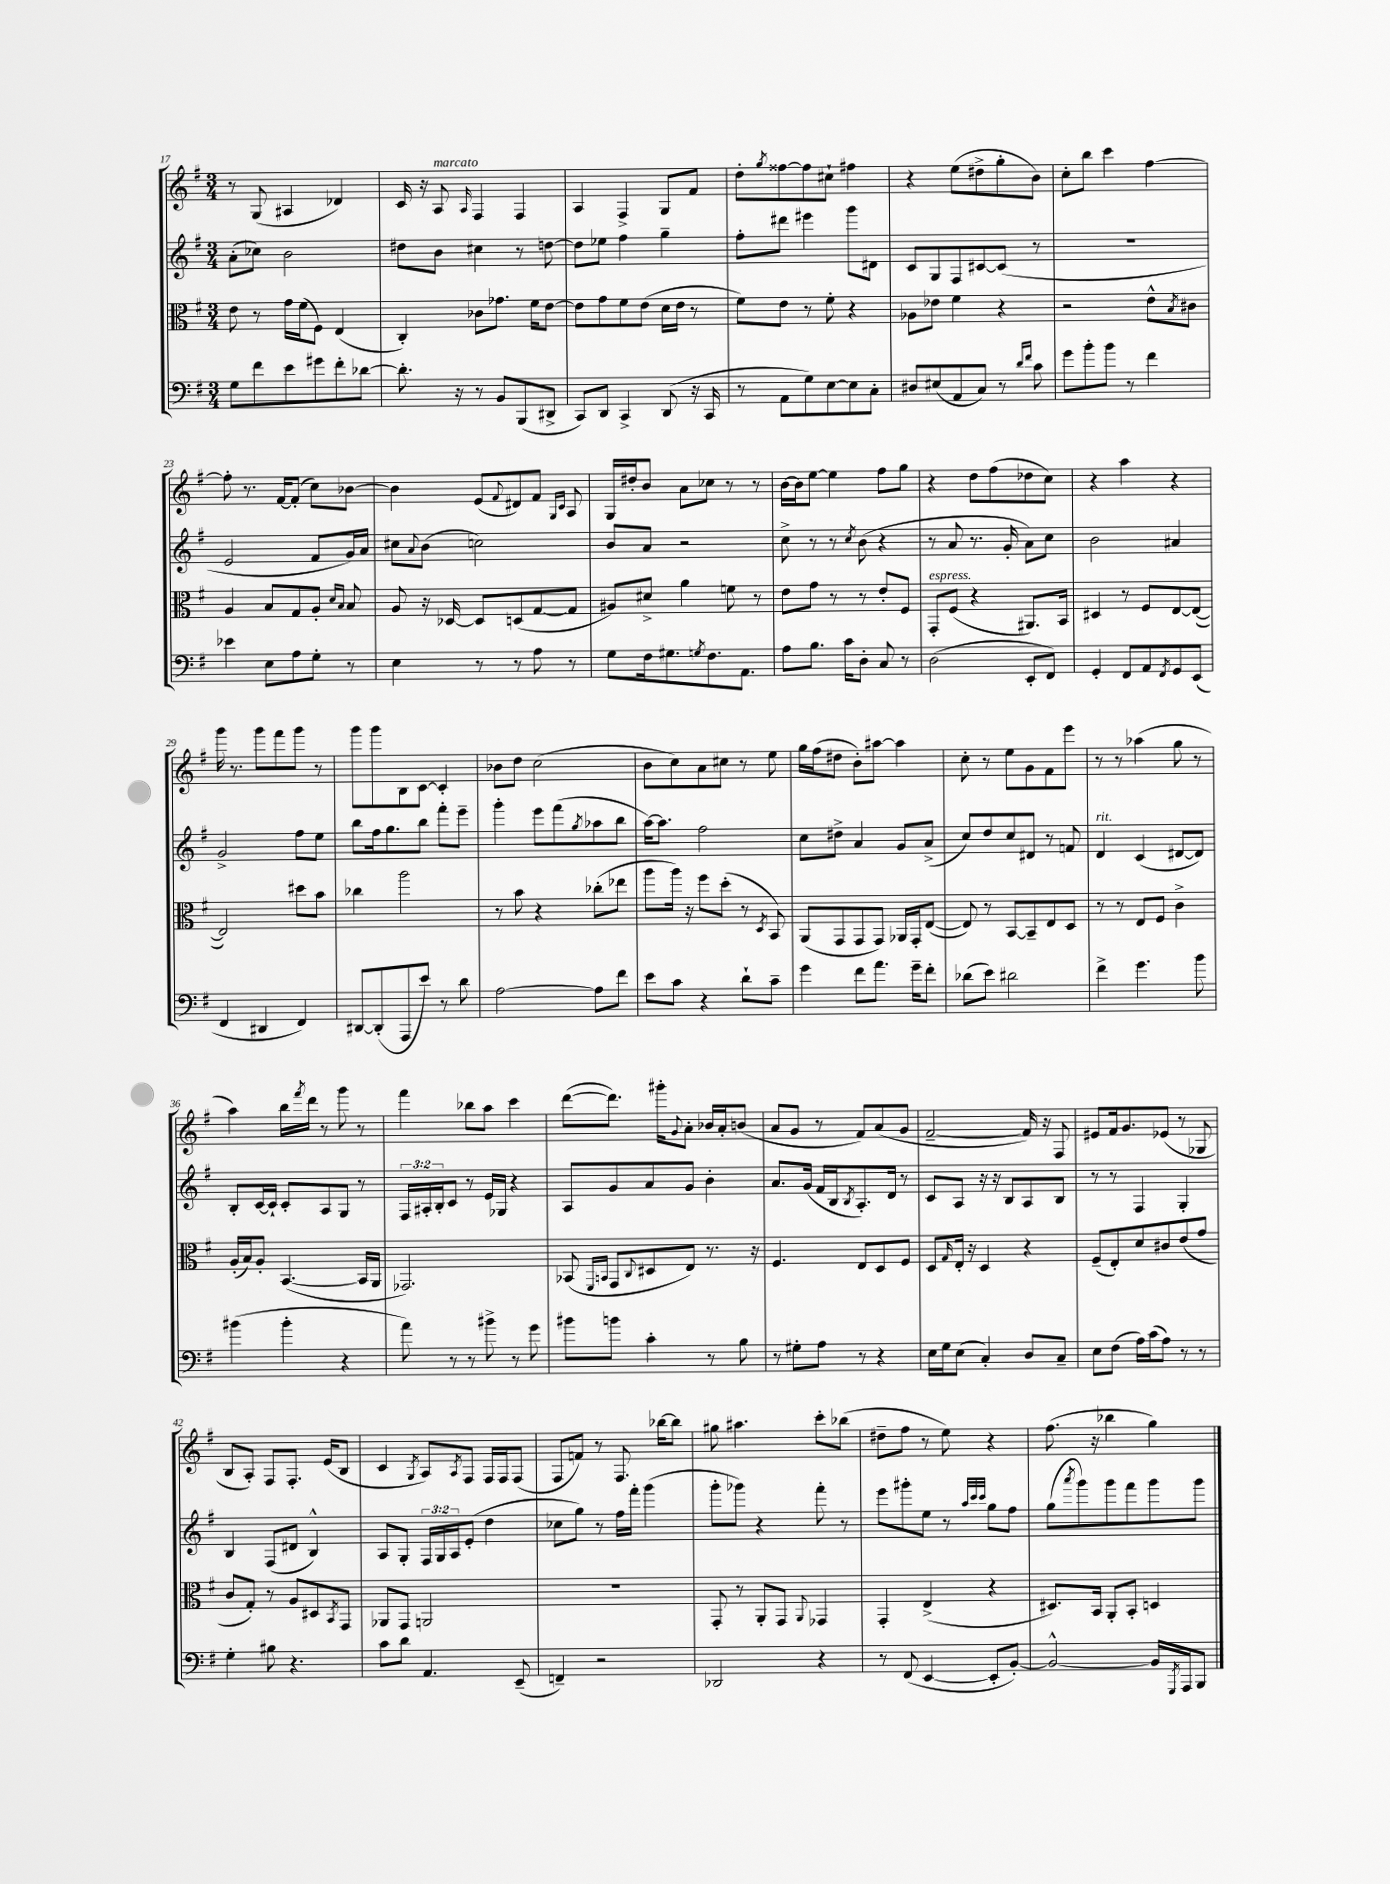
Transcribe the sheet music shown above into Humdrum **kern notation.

**kern	**kern	**kern	**kern
*part4	*part3	*part2	*part1
*staff4	*staff3	*staff2	*staff1
*clefF4	*clefC3	*clefG2	*clefG2
*k[f#]	*k[f#]	*k[f#]	*k[f#]
*M3/4	*M3/4	*M3/4	*M3/4
=17	=17	=17	=17
8G\L	8e\	(8a'\L	8r
8f#\	8r	8cc-X\J)	(8G/
8e\	16g\LL	2b\	4A#X/
.	(16f#\J	.	.
8g#X\	8F#\J)	.	.
8f#'\	(4E/	.	4d-X/)
[8d-X\J	.	.	.
=18	=18	=18	=18
8.d-'\]	4C'/)	8dd#X\L	16c/
.	.	.	16r
!	!	!	!LO:TX:a:i:t=marcato
.	.	8b\J	8A/
16r	.	.	.
.	.	.	16qqA/
8r	8c-X\L	4cc#X\	4F#/
8BB/L	8.g-X\J	.	.
(8BBB/	.	8r	4F#/
.	16f#\KL	.	.
8DD#X^/J	[8e\J	[8ddn\	.
=19	=19	=19	=19
8CC/L)	8e\L]	8dd\L]	4A/
8DD/J	8g\	8ee-X\J	.
4CC^/	8f#\	4ff#\	4F#^/
.	(8e\J	.	.
(8DD/	16d\LL	4gg~\	8G/L
.	16e\JJ	.	.
16r	8r	.	8f#/J
16CC/	.	.	.
=20	=20	=20	=20
8r	8f#\L)	8ff#'\L	8dd'\L
.	.	.	8qgg/
8AA\L	8e\J	8ddd#X\J	[8ff##X\
8G\)	8r	4eee#X\	8ff##\]
[8E\	8f#'\	.	8cc#X`\J
8E\]	4r	8ggg\L	4ff#X\
8C'\J	.	8d#X\J	.
=21	=21	=21	=21
8D#X/L	8A-X\L	8c/L	4r
(8E#X/	8e-X\J	8G/	.
8AA/	4f#\	8F#/	(8ee\L
8C/J)	.	[8c#X/	8dd#X^\
8r	4r	(8c#/J]	8gg'\
16qqd/LL	.	.	.
16qqf#/JJ	.	.	.
8c\	.	8r	8b\J)
=22	=22	=22	=22
8g\L	2r	2.r	8cc'\L
8b'\	.	.	8bb\J
8b\J	.	.	4ccc\
8r	.	.	.
4f#\	8e^^\L	.	[4ff#\
.	8qB/	.	.
.	8c#X\J	.	.
!!LO:LB:g=z
=23	=23	=23	=23
4e-X\	4A/	2e/	8ff#'\]
.	.	.	8.r
8E\L	8B/L	.	.
.	.	.	[16f#/KL
8A\	8G/	.	(8f#'/J]
8G'\J	8A'/J	8f#/L	8cc\L)
.	16qqd/LL	.	.
.	16qqB/JJ	.	.
8r	8B/	16g/L)	[8b-X\J
.	.	16a/JJ	.
=24	=24	=24	=24
4E\	8A/	8cc#X\L	4b-\]
.	.	8qqa/	.
.	16r	(8b\J	.
.	[16D-X/	.	.
8r	8D-/L]	2ccn\)	(8e/L
.	.	.	8qqf#/
8r	(8Dn/	.	8d#X/)
8A\	[8G/	.	8f#/J
.	.	.	16qqG/LL
.	.	.	16qqc/JJ
8r	8G/J]	.	8A/
=25	=25	=25	=25
8G\L	8A#X/L)	8b/L	16G/LL
.	.	.	16dd#X'/J
16F#\k	8d#X^/J	8a/J	8b/J
8.G#X\	.	.	.
.	4a\	2r	8a\L
8qGn/	.	.	.
8.F#\	.	.	8cc-X\J
.	8fn\	.	8r
8.AA\J	.	.	.
.	8r	.	8r
=26	=26	=26	=26
8A\L	8e\L	8cc^\	[16b\LL
.	.	.	16b\J]
8.B\J	8g\J	8r	[8ee\J
.	8r	8r	4ee\]
16c\KL	.	.	.
.	.	8qcc/	.
8D'\J	8r	(8b\	.
8C/	8e'/L	4r	8ff#\L
8r	8F#/J	.	8gg\J
=27	=27	=27	=27
!	!LO:TX:a:i:t=espress.	!	!
(2D\	8GG'/L	8r	4r
.	(8F#/J	8a/	.
.	4r	8.r	8dd\L
.	.	.	(8ff#\
.	.	16g'/	.
8EE'/L	8.AA#X/L)	8a\L)	8dd-X\
8FF#/J)	.	8cc\J	8cc\J)
.	16BB/Jk	.	.
=28	=28	=28	=28
4GG'/	4D#X/	2b\	4r
8FF#/L	8r	.	4aa\
8AA/	8F#/L	.	.
8qFF#/	.	.	.
8GG/	[8E/	4a#X/	4r
(8EE/J	(8E/J_	.	.
!!LO:LB:g=z
=29	=29	=29	=29
4FF#/	2E/])	2g^/	16ggg\
.	.	.	8.r
4DD#X/	.	.	8ggg\L
.	.	.	8fff#\
4FF#/)	8dd#X\L	8ff#\L	8ggg\J
.	8b\J	8ee\J	8r
=30	=30	=30	=30
[8DD#X/L	4cc-X\	8bb\L	8ggg\L
(8DD#'/]	.	16ff#\k	8ggg\
.	.	8.gg\	.
8AAA/	2aa\	.	8B\
8e/J)	.	8bb\J	[8c\J
8r	.	8fff#'\L	4c'/]
8d\	.	8eee~\J	.
=31	=31	=31	=31
[2A\	8r	4ggg'\	8b-X\L
.	8b\	.	8dd\J
.	4r	8eee\L	(2cc\
.	.	(8fff#\	.
.	.	8qgg/	.
8A\L]	(8cc-X'\L	8aa-X\	.
8f#\J	8ee-X\J	8bb\J	.
=32	=32	=32	=32
8e\L	8aa\L	[16aa\KL)	8b\L
.	.	8.aa\J]	.
8c\J	16aa\Jk)	.	8cc\)
.	16r	.	.
4r	8ff#\L	2ff#\	8a\
.	(8dd'\J	.	8cc#X\J
8d`\L	8r	.	8r
.	8qD/	.	.
8c~\J	8BB/)	.	8ee\
=33	=33	=33	=33
4g\	(8AA/L	8cc\L	16gg\LL
.	.	.	(16ff#\J
.	8GG/	8dd#X^\J	8dd#X\J
8f#\L	8GG/	4a/	8b'\L)
8.a\J	8GG/J)	.	[8aa#X\J
.	16AA-X/LL	8g/L	4aa#\]
16g~\KL	16GG'/J	.	.
8f#'\J	([8E/J	(8a^/J	.
=34	=34	=34	=34
(8d-X\L	8E/])	8cc/L)	8cc'\
8e\J)	8r	8dd/	8r
2d#X\	[8BB/L	8cc/	8ee\L
.	8BB~/]	8d#X/J	8g\
.	8E/	8r	8f#\
.	8D/J	8fn/	8eee\J
=35	=35	=35	=35
!	!	!LO:TX:a:i:t=rit.	!
4f#^\	8r	4d/	8r
.	8r	.	8r
4.g\	8E/L	(4c/	(4aa-X\
.	8F#/J	.	.
.	4c^\	[8d#X/L	8gg\
8b\	.	8d#/J])	8r
!!LO:LB:g=z
=36	=36	=36	=36
(4b#X\	(16A'/LL	8B'/L	4aa\)
.	16B/J)	.	.
.	8A'/J	[16c/L	.
.	.	16c`/JJ]	.
4b#'\	([4.BB/	8c'/L	16bb\LL
.	.	.	8qfff#/
.	.	.	16ddd\JJ
.	.	8A/	8r
4r	.	8G/J	8ggg\
.	16BB/LL]	8r	8r
.	16AA/JJ	.	.
=37	=37	=37	=37
8a\)	2.GG-X/)	24F#/LL	4fff#\
.	.	24A#X'/	.
.	.	24B'/J	.
8r	.	8c/J	.
8r	.	8r	8bb-X\L
8b#X^\	.	16e/LL	8aa\J
.	.	16G-X/JJ	.
8r	.	4r	4ccc\
8g\	.	.	.
=38	=38	=38	=38
8b#X\L	(8BB-X/	8A/L	([8ddd\L
.	16qqFF#/LL	.	.
.	16qqBBn/JJ	.	.
8bn\J	8GG/L	8g/	8.ddd\J])
.	8qqC/	.	.
4c'\	8D#X/	8a/	.
.	.	.	16ggg#X'\KL
.	.	.	8qqg/
.	8E/J)	8g/J	8a'\J
8r	8.r	4b'\	16b-X/LL
.	.	.	16a'/J
8B\	.	.	(8bn/J
.	16r	.	.
=39	=39	=39	=39
8r	4.F#/	8.a/L	8a/L
8G#X'\L	.	.	8g/J
.	.	(16g/Jk	.
8A\J	.	16f#/LL	8r
.	.	16B/J	.
.	.	8qB/	.
8r	8E/L	8.A'/)	8f#/L)
4r	8D/	.	(8a/
.	.	16d/Jk	.
.	8F#/J	8r	8g/J
=40	=40	=40	=40
16E\LL	8D/L	8c/L	[2f#~/
16G\J	.	.	.
.	16qqG/	.	.
(8E\J	16E'/Jk	8A/J	.
.	16r	.	.
4C'/)	4D/	16r	.
.	.	16r	.
.	.	8B/L	.
8D/L	4r	8A/	16f#/])
.	.	.	16r
8C~/J	.	8B/J	8F#/
=41	=41	=41	=41
8E\L	(8F#~/L	8r	8e#X/L
(8F#\J	8E'/)	8r	16f#/k
.	.	.	8.g/
16A\LL)	8d/	4F#/	.
(16c\J	.	.	.
8A\J)	8c#X/	.	(8e-X/J
8r	(8e/	4G'/	8r
8r	8g/J	.	8G-X/
!!LO:LB:g=z
=42	=42	=42	=42
4G'\	8c/L	4B/	8B/L
.	8G'/J)	.	8A'/J)
8B#X\	8r	(8F#/L	8F#/L
4.r	8A/L	8d#X/J	8.F#'/J
.	8D#X/	4B^^/)	.
.	.	.	(16e/KL
.	8qBB/	.	.
.	8GG/J	.	8B/J
=43	=43	=43	=43
8c\L	8AA-X/L	8A/L	4c/
8d\J	8GG/J	8G'/J	.
.	.	.	8qG/
4.AA/	2AAn/	24F#/LL	8A/L)
.	.	24G/	.
.	.	24A/J	.
.	.	.	8qA/
.	.	(8e'/J	8F#/J
.	.	4dd\	16F#/LL
.	.	.	16F#/J
(8EE~/	.	.	(8F#/J
=44	=44	=44	=44
4FFn~/)	2.r	8cc-X\L	8F#/L
.	.	8gg\J)	8fn/J)
2r	.	8r	8r
.	.	16ff#\LL	8.F#/
.	.	16fff#'\JJ	.
.	.	(4ggg\	.
.	.	.	[16bb-X\KL
.	.	.	8bb-\J]
=45	=45	=45	=45
2DD-X/	8GG'/	8ggg'\L	8gg#X\
.	8r	8ggg-X\J)	4.aa#X\
.	8AA'/L	4r	.
.	8GG/J	.	.
.	8qqAA/	.	.
4r	4GG-X/	8fff#'\	8ccc'\L
.	.	8r	(8bb-X\J
=46	=46	=46	=46
8r	4GG'/	8eee\L	8dd#X~\L
(8FF#/	.	8ggg#X'\	8ff#\J
[4EE/	(4E^/	8ee\J	8r
.	.	8r	8ee\)
.	.	32qqaa/LLL	.
.	.	32qqccc/	.
.	.	32qqccc/JJJ	.
8EE'/L]	4r	8gg\L	4r
[8BB'/J)	.	8ff#\J	.
=47	=47	=47	=47
2BB^^/_	8.D#X/L)	(8gg\L	(8.ff#\
.	.	8qaaa/	.
.	.	8ggg\)	.
.	16BB/Jk	.	16r
.	8AA'/L	8ggg\	4bb-X\
.	8BB'/J	8fff#\	.
16BB/LL]	4Dn/	8ggg\	4gg\)
8qGGG/	.	.	.
16AAA/J	.	.	.
8BBB/J	.	8ggg\J	.
==	==	==	==
*-	*-	*-	*-
